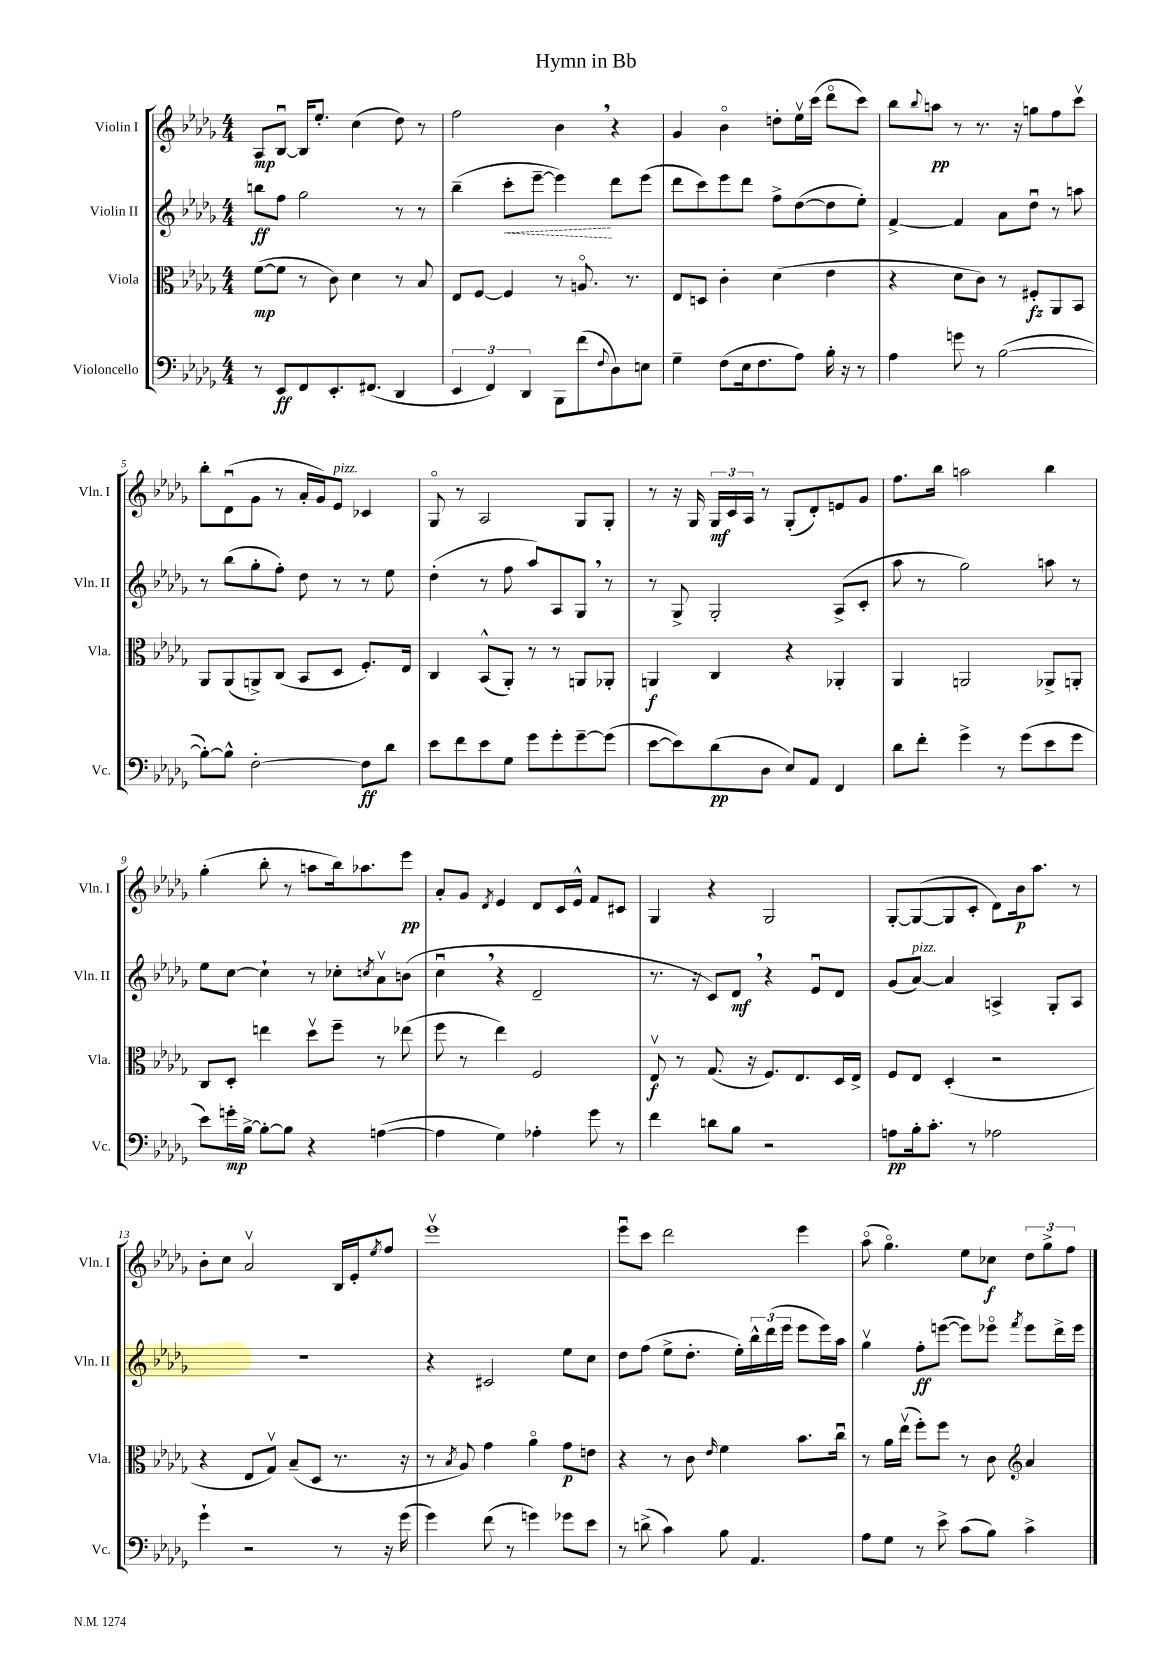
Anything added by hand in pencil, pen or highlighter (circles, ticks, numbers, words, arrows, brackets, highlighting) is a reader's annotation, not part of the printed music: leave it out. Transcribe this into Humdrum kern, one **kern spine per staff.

**kern	**kern	**kern	**kern
*staff4	*staff3	*staff2	*staff1
*clefF4	*clefC3	*clefG2	*clefG2
*k[b-e-a-d-g-]	*k[b-e-a-d-g-]	*k[b-e-a-d-g-]	*k[b-e-a-d-g-]
*M4/4	*M4/4	*M4/4	*M4/4
8r	([8f	8bb	8A-
8EE-	8f]	8ff	[8B-u
8FF	8r	2gg-	16B-]
.	.	.	8.ee-'
8.EE-'	8c)	.	.
.	4d-	.	(4cc
(8.FF#	.	.	.
4DD-	8r	8r	8dd-)
.	8B-	8r	8r
=	=	=	=
6EE-	8E-	(4bb-~	2ff
.	[8F	.	.
6FF)	.	.	.
.	4F]	8ccc'	.
6DD-	.	.	.
.	.	[8eee-~	.
8BBB-	8r	4eee-])	4b-
(8f	8.Ao	.	.
8qqF	.	.	.
8D-)	.	8ddd-	4r
.	8.r	.	.
8E	.	(8eee-	.
=	=	=	=
4G-~	8E-	8ddd-	4g-
.	8D	8ccc)	.
(8F	4c'	8eee-	4b-o
16E-	.	8ddd-	.
8.F	.	.	.
.	(4d-	8ff^	8dd'
8A-)	.	([8dd-	16ee-v
.	.	.	(16ccc
16B-'	4e-	8dd-]	8ddd-o
16r	.	.	.
8r	.	8ee-')	8ccc)
=	=	=	=
4A-	4r	[4f^	8bb-
.	.	.	8qqbb-
.	.	.	8aa
8g	8d-	4f]	8r
8r	8c)	.	8.r
([2B-	8r	8a-	.
.	.	.	16r
.	8F#'	8dd-u	8gg
.	8AA-	8r	8ff
.	8BB-	8aa	8cccv
=	=	=	=
8B-'_)	8AA-	8r	8bb-'
8B-^^]	(8AA-	(8bb-	(8d-u
[2F'	8AA^)	8gg-'	8g-
.	(8C	8ff')	8r
.	8BB-	8dd-	16a-'
.	.	.	16g-)
.	8D-	8r	8e-
8F]	8.F')	8r	4c-
8d-	.	8ee-	.
.	16E-	.	.
=	=	=	=
8e-	4C	(4dd-'	8G-o
8f	.	.	8r
8e-	(8BB-^^	8r	2A-
8G-	8AA-')	8ff	.
8g-	8r	8aa-)	.
8g-'	8r	8A-	.
[8g-~	8AA	8G-	8G-
(8g-]	8AA-'	8r	8G-'
=	=	=	=
[8e-	4AA	8r	8r
8e-])	.	8G-^	16r
.	.	.	16G-
(8d-	4C	2G-'	24G-
.	.	.	24c
.	.	.	24A-
8D-	.	.	8r
8E-)	4r	.	(8G-'
8AA-	.	.	8d-')
4FF	4AA-'	(8A-^	8e
.	.	8c'	8g-
=	=	=	=
8d-	4AA-	8aa-	8.ff
8f'	.	8r	.
.	.	.	16bb-
4g-^	2AA	2gg-)	2aa
8r	.	.	.
(8g-	.	.	.
8e-	8AA-^	8aa	4bb-
8g-	8AA'	8r	.
=	=	=	=
8e-)	8C	8ee-	(4gg-'
16g'	8D-'	[8cc	.
[16B-^	.	.	.
8B-'_	4ee	4cc`]	8bb-'
8B-]	.	.	8r
4r	8dd-v	8r	8aa
.	8ff~	8cc-'	16bb-)
.	.	.	8.aa-
.	.	8qcc	.
([4A	8r	8a-v	.
.	(8ee-	(8b	8eee-
=	=	=	=
4A]	8ff	4ccu	8a-'
.	8r	.	8g-
.	.	.	8qd-
4G-)	4ee-)	4r	4e-
4A-'	2F	2d-~	8d-
.	.	.	16c
.	.	.	16e-^^
8g-	.	.	8f
8r	.	.	8c#
=	=	=	=
4f	8E-v	8.r	4G-
.	8r	.	.
.	.	16r	.
8d	(8.G-	8c)	4r
8B-	.	8d-	.
.	16r	.	.
2r	8.F)	4r	2G-
.	8.E-	.	.
.	.	8e-u	.
.	16D-	8d-	.
.	16E-^	.	.
=	=	=	=
8A	8F	(8g-	[8G-'
16B-'	8E-	[8a-)	(8G-_
8.c'	.	.	.
.	(4D-'	4a-]	8G-]
8r	.	.	8c'
2A-	2r	4A^	8d-)
.	.	.	16b-
.	.	.	8.aa-
.	.	8G-'	.
.	.	8A	8r
=	=	=	=
4g-`	4r	1r	8b-'
.	.	.	8cc
2r	8E-	.	2a-v
.	8G-v)	.	.
.	(8B-~	.	.
.	8D-	.	.
8r	8.r	.	16B-
.	.	.	16e-'
.	.	.	8qee-
16r	.	.	8ff
(16g-	16r	.	.
=	=	=	=
4g-)	8r	4r	1eee-v
.	8qB-	.	.
.	8A-)	.	.
(8f	4g-	2c#	.
8r	.	.	.
4g)	4a-o	.	.
8g-	8g-	8ee-	.
8e-	8e	8cc	.
=	=	=	=
8r	4r	8dd-	8eee-u
(8d^	.	(8ff	8ccc
4c)	8r	8ee-^	2ddd-
.	8c	8.dd-'	.
.	16qqe-	.	.
8B-	4f	.	.
.	.	16ee-')	.
4.AA-	.	24bb-^^	.
.	.	(24ddd-	.
.	.	24eee-	.
.	8.b-	8eee-	4eee-
.	.	16eee-)	.
.	16ccu	16aa-	.
=	=	=	=
8A-	8r	4gg-v	(8aa-o
8G-	16a-	.	4.gg-o)
.	(16ee-v	.	.
8r	8ff')	8ff'	.
8e-^	8ff	([8eee	.
(8c	8r	8eee])	8ee-
8B-)	8c	8eee-o	8cc-
*	*clefG2	*	*
.	.	8qfff	.
4c^	4a-	8eee-	12dd-
.	.	.	12gg-^
.	.	16ddd-^	.
.	.	.	12ff
.	.	16eee-	.
==	==	==	==
*-	*-	*-	*-
